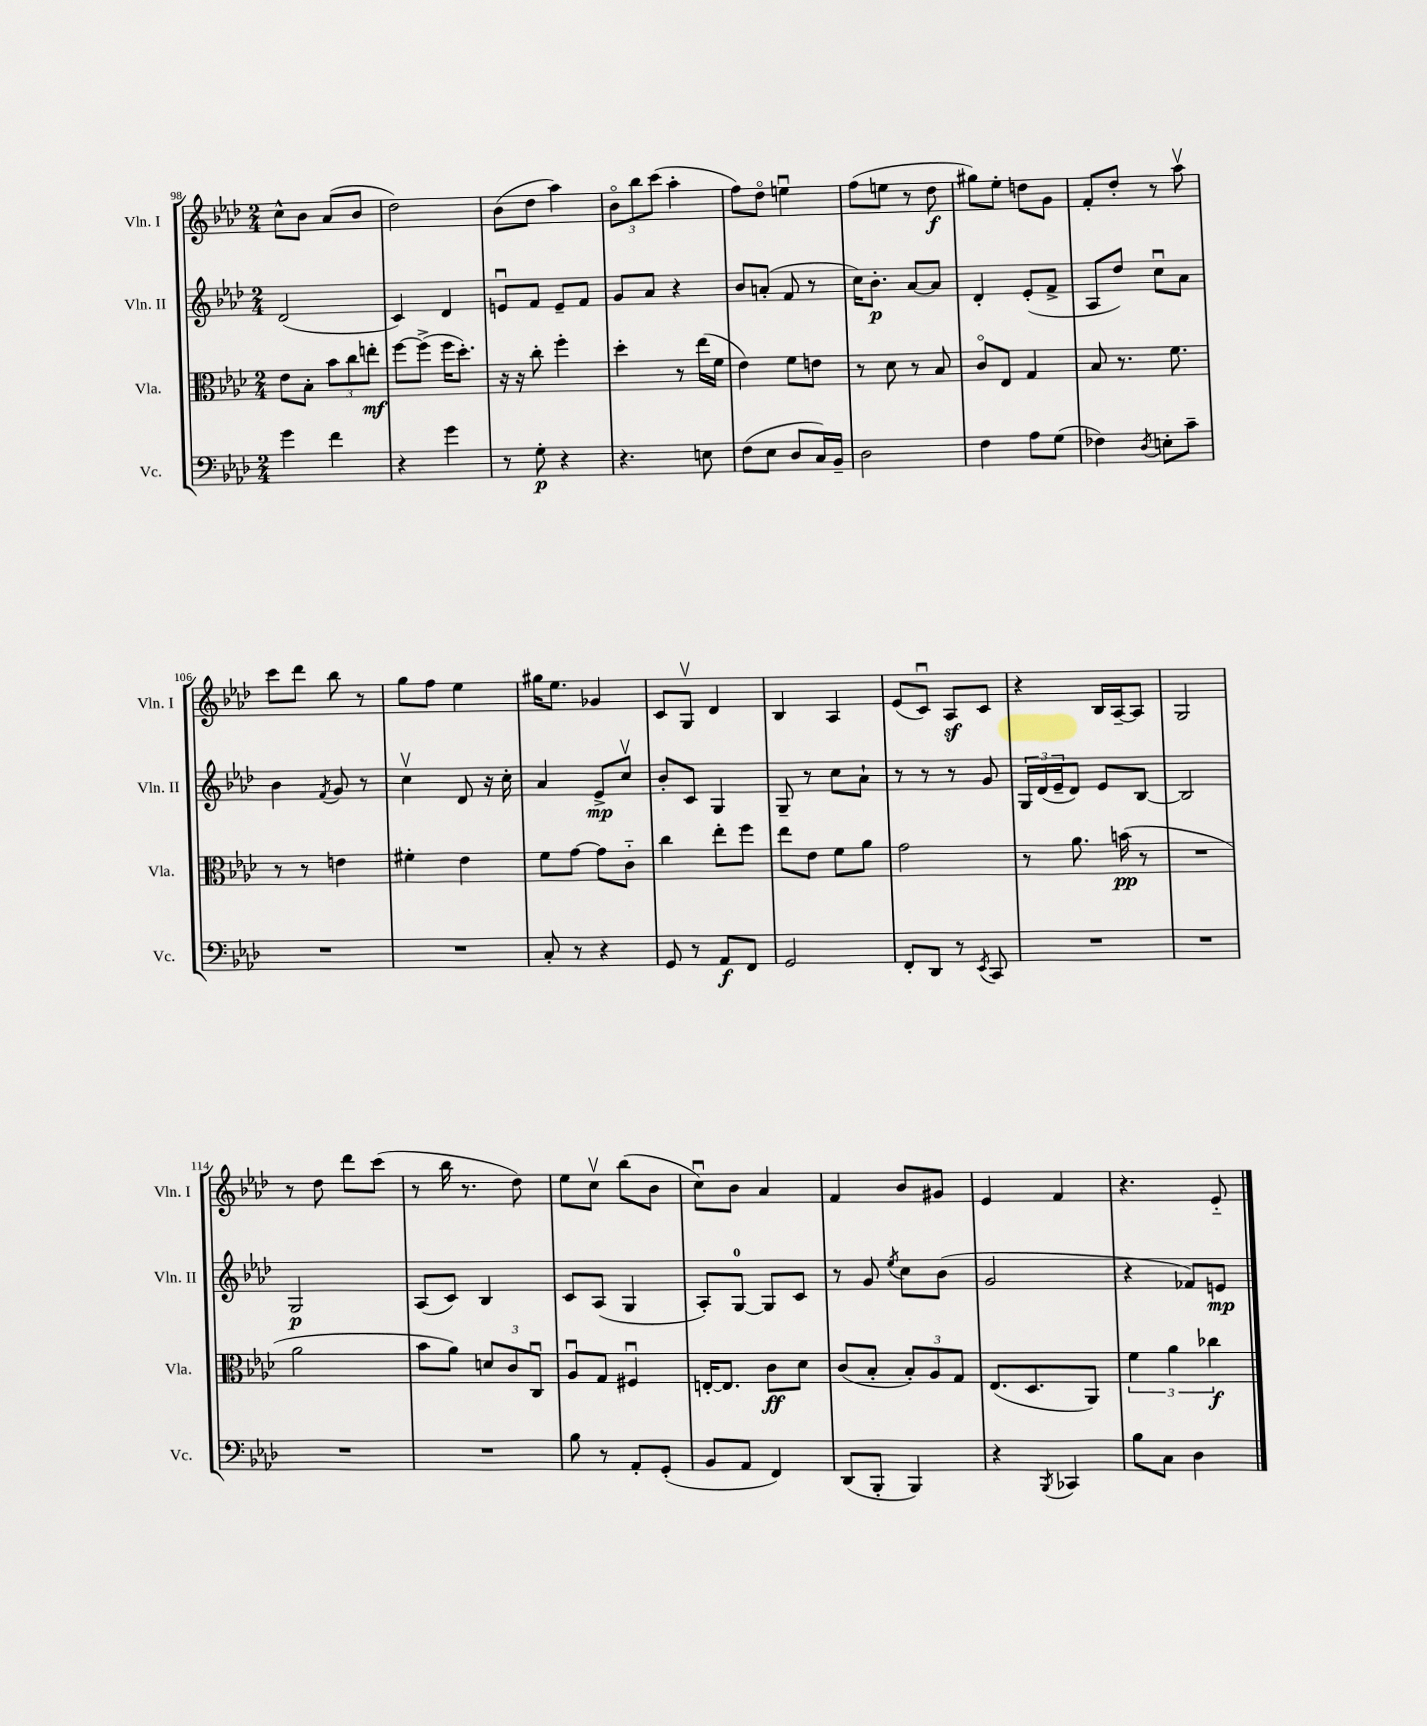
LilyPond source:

<<
\new StaffGroup <<
\new Staff = "s0" \with { instrumentName = "Vln. I" shortInstrumentName = "Vln. I" } {
    \clef treble \key aes \major \numericTimeSignature \time 2/4
    c''8-^ bes'8 aes'8( bes'8 |
    des''2) |
    bes'8( des''8 aes''4) |
    \tuplet 3/2 { bes'8\flageolet bes''8 c'''8( } aes''4-. |
    f''8) des''8\flageolet e''4\downbow |
    f''8( e''8 r8 des''8\f |
    gis''8) ees''8-. d''8 g'8 |
    f'8-. des''8-. r8 aes''8\upbow |
    c'''8 des'''8 bes''8 r8 |
    g''8 f''8 ees''4 |
    gis''16 ees''8. ges'4 |
    c'8 g8\upbow des'4 |
    bes4 aes4 |
    ees'8( c'8\downbow) aes8\sf c'8 |
    r4 bes16 aes16~-- aes8 |
    g2 |
    r8 des''8 des'''8 c'''8( |
    r8 bes''16 r8. des''8) |
    ees''8 c''8\upbow bes''8( bes'8 |
    c''8\downbow) bes'8 aes'4 |
    f'4 bes'8 gis'8 |
    ees'4 f'4 |
    r4. ees'8-_ \bar "|." |
}
\new Staff = "s1" \with { instrumentName = "Vln. II" shortInstrumentName = "Vln. II" } {
    \clef treble \key aes \major \numericTimeSignature \time 2/4
    des'2( |
    c'4) des'4 |
    e'8\downbow f'8 e'8-- f'8 |
    g'8 aes'8 r4 |
    bes'8 a'8-.( f'8 r8 |
    c''16) bes'8.-.\p aes'8~ aes'8 |
    des'4-. ees'8-.( f'8-> |
    aes8 des''8) c''8\downbow aes'8 |
    bes'4 \acciaccatura { f'8 } g'8 r8 |
    c''4\upbow des'8 r16 c''16-. |
    aes'4 ees'8->\mp c''8\upbow |
    bes'8-. c'8 g4 |
    g8-- r8 c''8 aes'8-! |
    r8 r8 r8 g'8 |
    \tuplet 3/2 { g16 des'16( ees'16-- } des'8) ees'8 bes8~ |
    bes2 |
    g2\p |
    aes8( c'8) bes4 |
    c'8 aes8( g4 |
    aes8-.) g8-0~ g8 c'8 |
    r8 g'8 \acciaccatura { ees''8 } c''8 bes'8( |
    g'2 |
    r4 fes'8) e'8\mp \bar "|." |
}
\new Staff = "s2" \with { instrumentName = "Vla." shortInstrumentName = "Vla." } {
    \clef alto \key aes \major \numericTimeSignature \time 2/4
    ees'8 bes8-. \tuplet 3/2 { bes'8 c''8 e''8-.\mf } |
    f''8~ f''8->( f''16 des''8.-.) |
    r16 r16 c''8-. f''4-. |
    des''4-. r8 ees''16( f'16 |
    ees'4) f'8 e'8 |
    r8 des'8 r8 bes8 |
    c'8\flageolet ees8 g4 |
    bes8 r8. f'8. |
    r8 r8 e'4 |
    fis'4-. ees'4 |
    f'8 g'8~ g'8 c'8-_ |
    c''4 ees''8-. f''8 |
    ees''8 ees'8 f'8 aes'8 |
    g'2 |
    r8 aes'8. b'16\pp( r8 |
    R2 |
    aes'2 |
    bes'8 aes'8) \tuplet 3/2 { d'8 c'8 c8\downbow } |
    aes8\downbow g8 fis4\downbow |
    e16~-. e8. c'8\ff des'8 |
    c'8( bes8-. \tuplet 3/2 { bes8-.) aes8 g8 } |
    ees8.( des8. aes,8) |
    \tuplet 3/2 { f'4 aes'4 ces''4\f } \bar "|." |
}
\new Staff = "s3" \with { instrumentName = "Vc." shortInstrumentName = "Vc." } {
    \clef bass \key aes \major \numericTimeSignature \time 2/4
    g'4 f'4 |
    r4 g'4 |
    r8 g8-.\p r4 |
    r4. e8 |
    f8( ees8 des8 c16) bes,16-- |
    des2 |
    f4 aes8 g8( |
    fes4) \acciaccatura { des8 } e8-. c'8-- |
    R2 |
    R2 |
    c8-. r8 r4 |
    g,8 r8 aes,8\f f,8 |
    g,2 |
    f,8-. des,8 r8 \acciaccatura { ees,8 } c,8 |
    R2 |
    R2 |
    R2 |
    R2 |
    bes8 r8 aes,8-. g,8-.( |
    bes,8 aes,8 f,4) |
    des,8( bes,,8-. bes,,4) |
    r4 \acciaccatura { bes,,8 } ces,4 |
    bes8 c8 des4 \bar "|." |
}
>>
>>
\layout { \context { \Score currentBarNumber = #98 } }
